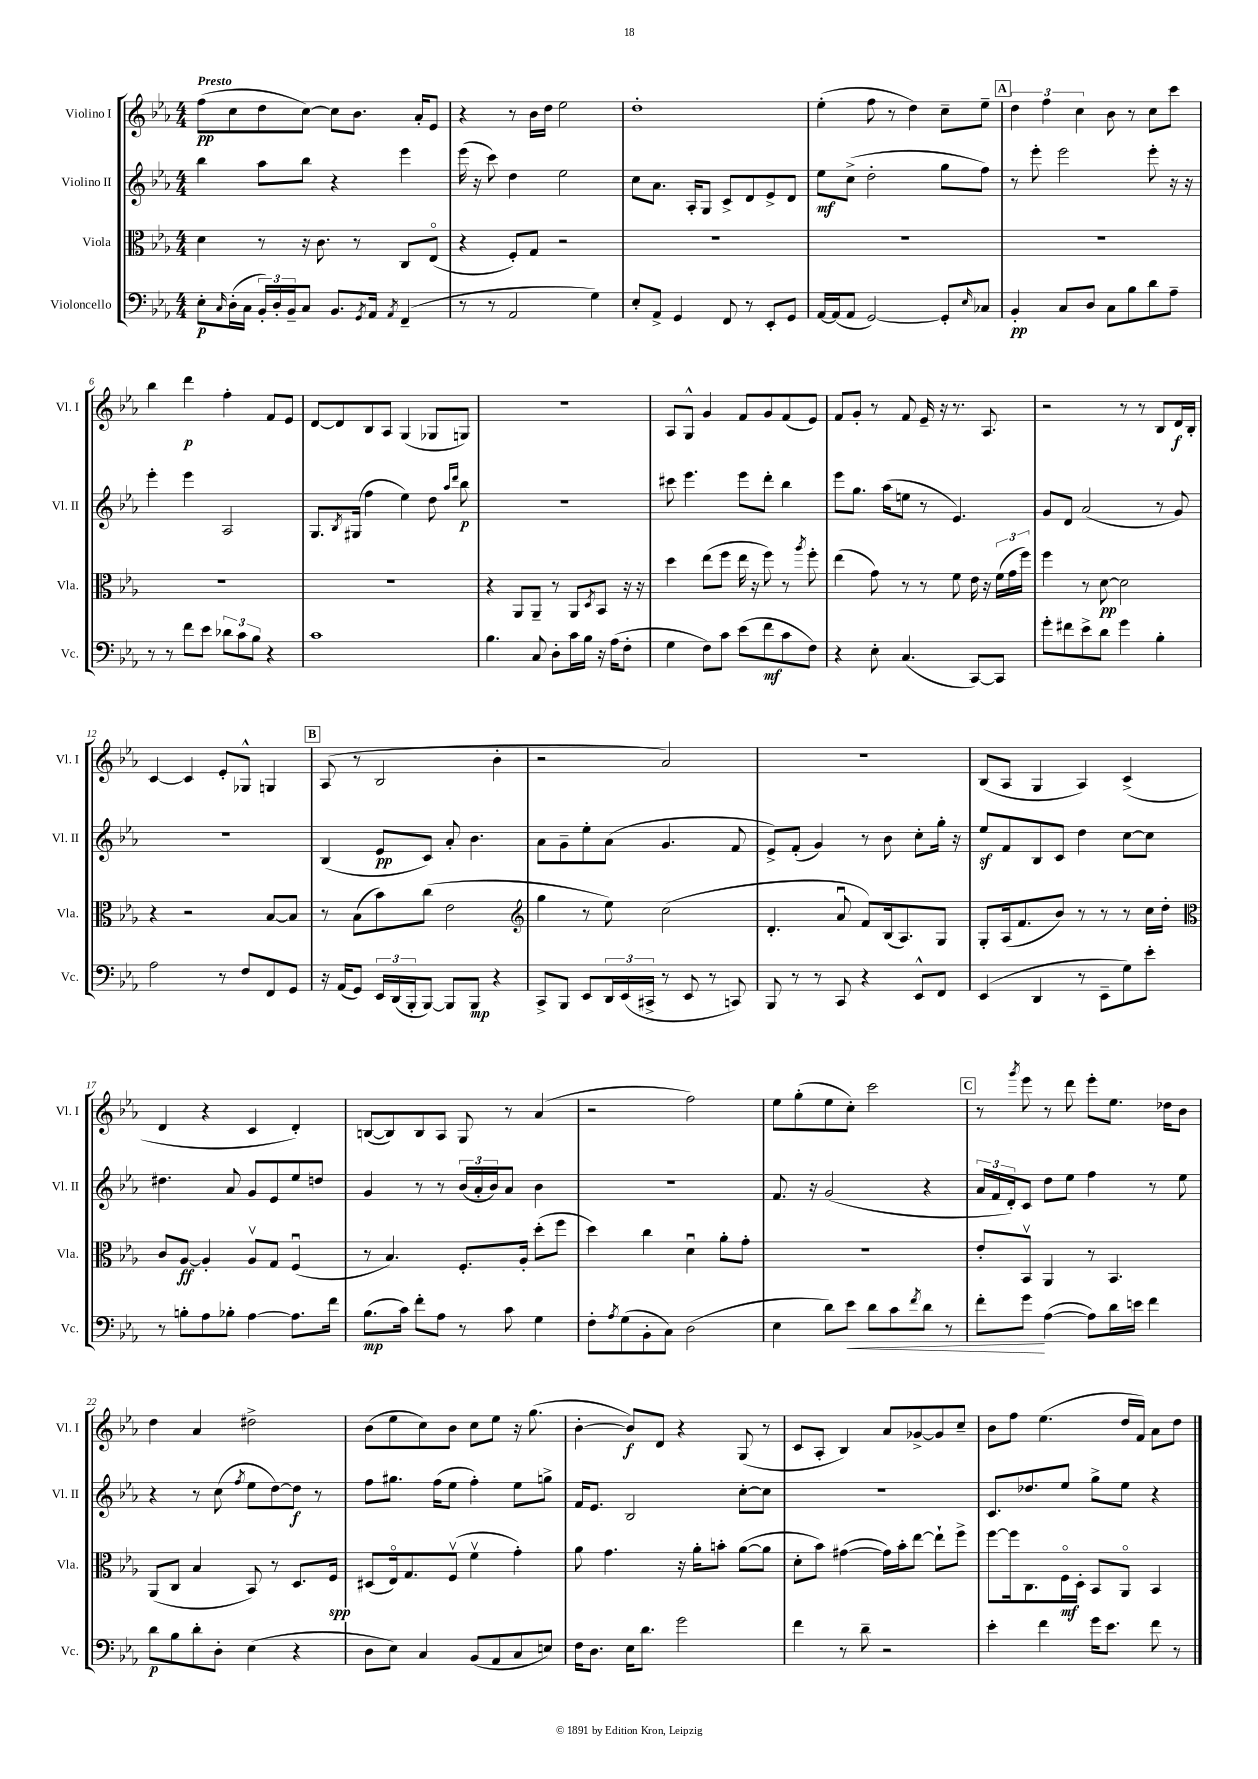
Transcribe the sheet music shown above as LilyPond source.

<<
\new StaffGroup <<
\new Staff = "s0" \with { instrumentName = "Violino I" shortInstrumentName = "Vl. I" } {
    \clef treble \key ees \major \numericTimeSignature \time 4/4 \tempo "Presto"
    f''8\pp( c''8 d''8 c''8~) c''8 bes'8. aes'16-. ees'8 |
    r4 r8 bes'16 d''16 ees''2 |
    d''1-. |
    ees''4-.( f''8 r8 d''4) c''8-- ees''8-- |
    \mark \markup { \box "A" } \tuplet 3/2 { d''4 f''4 c''4 } bes'8 r8 c''8 c'''8 |
    bes''4 d'''4\p f''4-. f'8 ees'8 |
    d'8~ d'8 bes8 aes8 g4( ges8 g8) |
    R1 |
    aes8 g8-^ g'4 f'8 g'8 f'8( ees'8) |
    f'8 g'8-. r8 f'8 ees'16-- r16 r8. aes8. |
    r2 r8 r8 bes8 d'16\f bes16-. |
    c'4~ c'4 ees'8-. ges8-^ g4 |
    \mark \markup { \box "B" } aes8( r8 bes2 bes'4-. |
    r2 aes'2) |
    r1 |
    bes8( aes8 g4 aes4) c'4->( |
    d'4 r4 c'4 d'4-.) |
    b8~( b8) b8 aes8 g8 r8 aes'4( |
    r2 f''2) |
    ees''8 g''8-.( ees''8 c''8-.) c'''2 |
    \mark \markup { \box "C" } r8 \acciaccatura { g'''8 } ees'''8 r8 d'''8 ees'''8-. ees''8. des''16 bes'8 |
    d''4 aes'4 dis''2-> |
    bes'8( ees''8 c''8) bes'8 c''8 ees''8 r16 g''8.( |
    bes'4~-. bes'8\f) d'8 r4 g8( r8 |
    c'8 aes8-. bes4) aes'8 ges'8~-> ges'8 c''8-- |
    bes'8 f''8 ees''4.( d''16 f'16) aes'8 d''8 \bar "|." |
}
\new Staff = "s1" \with { instrumentName = "Violino II" shortInstrumentName = "Vl. II" } {
    \clef treble \key ees \major \numericTimeSignature \time 4/4
    bes''4 aes''8 bes''8 r4 ees'''4 |
    ees'''16( r16 c'''8) d''4 ees''2 |
    c''8 aes'8. aes16-. g8 c'8-> d'8 ees'8-> d'8 |
    ees''8\mf c''8->( d''2-. g''8 f''8) |
    \mark \markup { \box "A" } r8 ees'''8-. ees'''2 ees'''8-. r16 r16 |
    ees'''4-. ees'''4 aes2 |
    g8. \acciaccatura { bes8 } gis16( f''4 ees''4) d''8 \grace { aes''16 d'''16 } bes''8\p |
    R1 |
    cis'''8 ees'''4. ees'''8 d'''8-. bes''4 |
    ees'''8 g''8. aes''16( e''8 r8 ees'4.) |
    g'8 d'8 aes'2( r8 g'8) |
    R1 |
    \mark \markup { \box "B" } bes4( ees'8\pp c'8) aes'8-. bes'4. |
    aes'8 g'8-- ees''8-. aes'8( g'4. f'8 |
    ees'8->) f'8-.( g'4) r8 bes'8 c''8-. g''16-. r16 |
    ees''8\sf f'8 bes8 c'8 d''4 c''8~ c''8 |
    dis''4. aes'8 g'8 ees'8 ees''8 d''8 |
    g'4 r8 r8 \tuplet 3/2 { bes'16( aes'16-. bes'16) } aes'8 bes'4 |
    R1 |
    f'8. r16 g'2( r4 |
    \mark \markup { \box "C" } \tuplet 3/2 { aes'16 f'16 d'16-.) } c'8 d''8 ees''8 f''4 r8 ees''8 |
    r4 r8 c''8( \acciaccatura { f''8 } ees''8 d''8~) d''8\f r8 |
    f''8 gis''8. f''16( ees''8 f''4-.) ees''8 g''8-> |
    f'16 ees'8. bes2 c''8~-. c''8 |
    R1 |
    c'8. des''8. ees''8 g''8-> ees''8 r4 \bar "|." |
}
\new Staff = "s2" \with { instrumentName = "Viola" shortInstrumentName = "Vla." } {
    \clef alto \key ees \major \numericTimeSignature \time 4/4
    d'4 r8 r16 c'8. r8 c8 ees8\flageolet( |
    r4 f8-.) g8 r2 |
    R1 |
    R1 |
    \mark \markup { \box "A" } R1 |
    R1 |
    R1 |
    r4 aes,8 aes,8-- r8 aes,8 \acciaccatura { d8 } bes,8 r16 r16 |
    d''4 ees''8( f''8 ees''16 r16 f''8) r8 \acciaccatura { aes''8 } f''8-. |
    ees''4( g'8) r8 r8 f'8 ees'16 r16 \tuplet 3/2 { f'16( g'16 f''16) } |
    f''4 r8 d'8~\pp d'2 |
    r4 r2 bes8~ bes8 |
    \mark \markup { \box "B" } r8 bes8( bes'8) c''8( ees'2 |
    \clef treble g''4 r8 ees''8) c''2( |
    d'4.-. aes'8\downbow f'8) bes16( aes8.) g8 |
    g8-. aes16( f'8. bes'8) r8 r8 r8 c''16 d''16-. |
    \clef alto c'8 aes8~\ff aes4-. aes8\upbow g8 f4\downbow( |
    r8 bes4.) f8.-. aes16-. d''8-.( f''8 |
    d''4) c''4 d'4\downbow aes'8-. g'8-. |
    R1 |
    \mark \markup { \box "C" } ees'8-. bes,8\upbow aes,4 r8 bes,4. |
    aes,8( c8 bes4 bes,8) r8 d8. f16\spp |
    dis8( ees16\flageolet) g8. f8\upbow( f'4\upbow g'4-.) |
    aes'8 g'4. r16 aes'16-. b'8-. aes'8~( aes'8 |
    d'8-. bes'8) gis'4~( gis'16) bes'16-. ees''8~ ees''8-! f''8-> |
    f''8~ f''16 c8. f16\flageolet\mf d16-. bes,8 aes,8\flageolet bes,4 \bar "|." |
}
\new Staff = "s3" \with { instrumentName = "Violoncello" shortInstrumentName = "Vc." } {
    \clef bass \key ees \major \numericTimeSignature \time 4/4
    ees8-.\p \grace { c16 } d16-.( c16 \tuplet 3/2 { bes,16-.) d16-. bes,16-- } c8 bes,8. \acciaccatura { g,8 } aes,16 \acciaccatura { aes,8 } f,4--( |
    r8 r8 aes,2 g4) |
    ees8-. aes,8-> g,4 f,8 r8 ees,8-. g,8 |
    aes,16~ aes,16( aes,8 g,2~) g,8-. \grace { ees16 } ces8 |
    \mark \markup { \box "A" } bes,4-.\pp c8 d8 c8 bes8 d'8 aes8-- |
    r8 r8 f'8 ees'8 \tuplet 3/2 { des'8 c'8 bes8 } r4 |
    c'1 |
    bes4. c8 d8-. c'16 bes16 r16 aes16( f8-. |
    g4 f8) c'8 ees'8( f'8\mf c'8 f8) |
    r4 ees8-. c4.( c,8~) c,8 |
    g'8-. fis'8 ees'8-> d'8 g'4 bes4-. |
    aes2 r8 f8 f,8 g,8 |
    \mark \markup { \box "B" } r16 aes,16( g,8) \tuplet 3/2 { ees,16 d,16( bes,,16-. } bes,,8~) bes,,8 bes,,8\mp r4 |
    c,8-> bes,,8 ees,8 \tuplet 3/2 { d,16 ees,16( cis,16-> } r8 ees,8 r8 c,8) |
    bes,,8 r8 r8 c,8 r4 ees,8-^ f,8 |
    ees,4( d,4 r8 ees,8-- g8) ees'8-. |
    r8 b8-. aes8 bes8-. aes4~ aes8. f'16 |
    bes8.\mp( c'16) f'8-. aes8 r8 c'8 g4 |
    f8-. \acciaccatura { aes8 } g8( bes,8-. c8) d2( |
    ees4 d'8) ees'8\< d'8 c'8 \acciaccatura { f'8 } d'8 r8 |
    \mark \markup { \box "C" } f'8-. g'8\! aes4~( aes8) d'16 e'16 f'4 |
    d'8\p bes8 d'8-. d8-. ees4( r4 |
    d8 ees8) c4 bes,8( aes,8 c8 e8) |
    f16 d8. ees16 d'8. g'2 |
    f'4 r8 d'8-- r2 |
    ees'4-. f'4 g'16 ees'8. f'8 r8 \bar "|." |
}
>>
>>
